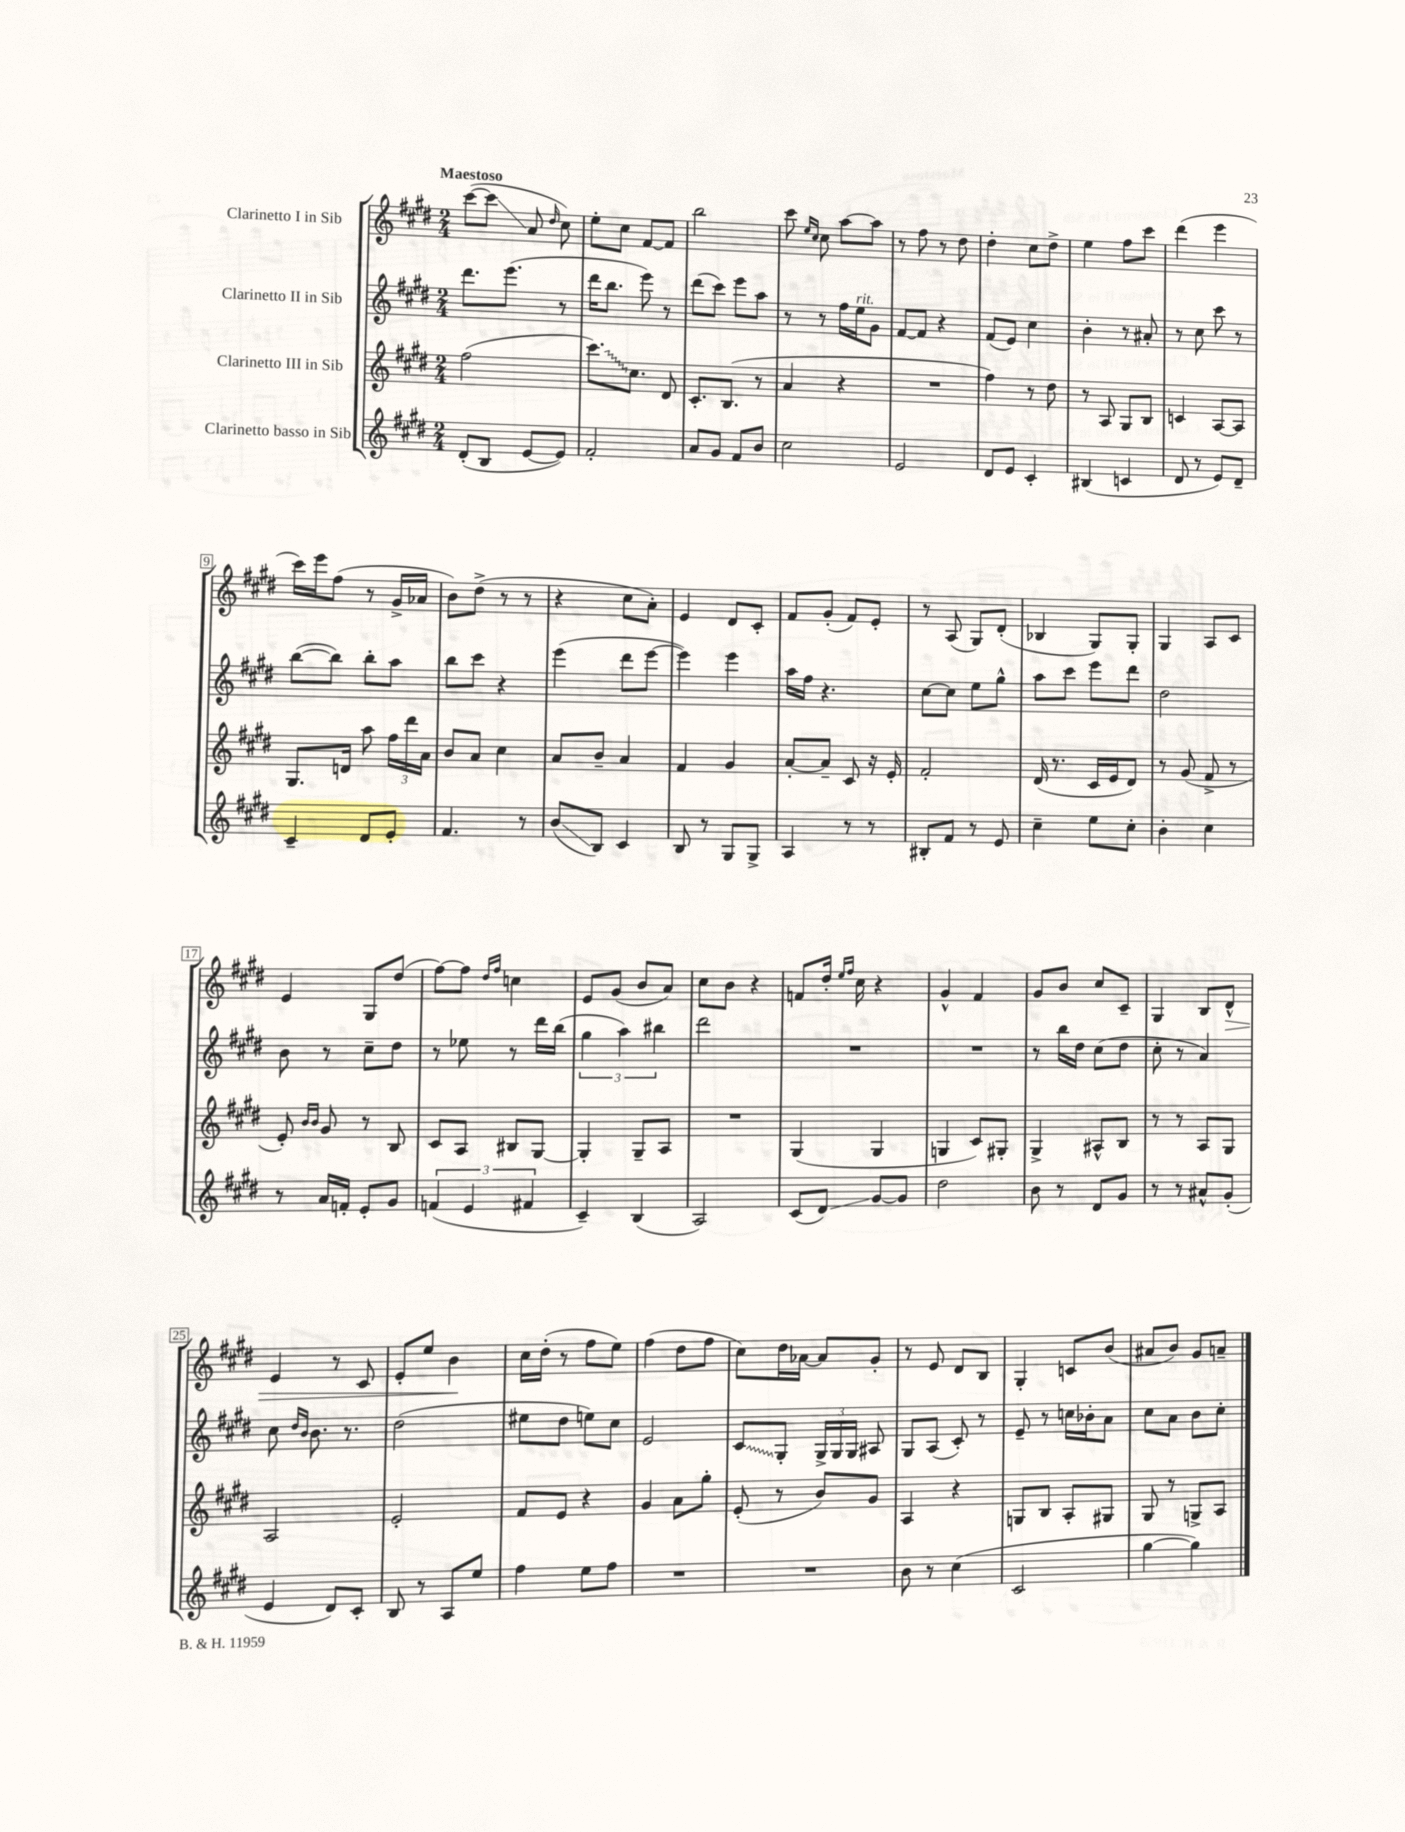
<<
\new StaffGroup <<
\new Staff = "s0" \with { instrumentName = "Clarinetto I in Sib" } {
    \clef treble \key e \major \numericTimeSignature \time 2/4 \tempo "Maestoso"
    \autoBeamOff cis'''8[~( cis'''8]\glissando a'8 \grace { dis''16 } cis''8) |
    e''8[-. cis''8] fis'8[~ fis'8] |
    b''2 |
    cis'''8 \grace { e''16[ cis''16] } cis''8 a''8[~ a''8] |
    r8 fis''8 r8 dis''8 |
    dis''4-. cis''8[ dis''8]-> |
    e''4 fis''8[ cis'''8] |
    dis'''4( e'''4 |
    cis'''16[) e'''16 fis''8]( r8 gis'16[-> aes'16] |
    b'8[) dis''8]->( r8 r8 |
    r4 cis''8[ a'8]-.) |
    e'4 dis'8[ cis'8]-. |
    fis'8[ gis'8]-.( fis'8[) e'8]-. |
    r8 a8( gis8[) dis'8]-.( |
    bes4 gis8[) gis8]-. |
    gis4 a8[ cis'8] |
    e'4 gis8[ dis''8]( |
    fis''8[~) fis''8] \grace { dis''16[ fis''16] } c''4 |
    e'8[ gis'8]( b'8[ a'8]) |
    cis''8[ b'8] r4 |
    f'8[ dis''16]-. \grace { e''16[ fis''16] } cis''16 r4 |
    gis'4-^ fis'4 |
    gis'8[ b'8] cis''8[ cis'8]-- |
    gis4 b8[ dis'8]-^\> |
    e'4 r8 cis'8 |
    e'8[-. e''8] b'4\! |
    cis''16[ dis''16]-.( r8 fis''8[ e''8]) |
    fis''4( dis''8[ fis''8] |
    cis''8[) dis''16 aes'16]~ aes'8[ gis'8]-. |
    r8 e'8 dis'8[ b8] |
    gis4-. c'8[ b'8]( |
    ais'8[ b'8]) gis'8[ a'8]-- \bar "|." |
}
\new Staff = "s1" \with { instrumentName = "Clarinetto II in Sib" } {
    \clef treble \key e \major \numericTimeSignature \time 2/4
    \autoBeamOff dis'''8.[ e'''8.]( r8 |
    dis'''16[ b''8.] e'''8) r8 |
    dis'''8[( cis'''8]) e'''8[ a''8] |
    r8 r8 fis''16[ e''16^\markup { \italic "rit." } gis'8] |
    fis'8[~ fis'8] r4 |
    fis'8[( e'8]) cis''4 |
    b'4-. r8 ais'8-. |
    r8 cis''8 cis'''8 r8 |
    b''8[~( b''8]) b''8[-. a''8] |
    b''8[ cis'''8] r4 |
    e'''4( dis'''8[ e'''8]~ |
    e'''4) e'''4 |
    a''16[ fis''16] r4. |
    cis''8[~ cis''8] e''8[ gis''8]-^ |
    a''8[ cis'''8] e'''8[ dis'''8] |
    dis''2 |
    b'8 r8 cis''8[-- dis''8] |
    r8 ees''8 r8 dis'''16[ b''16]( |
    \tuplet 3/2 { gis''4 a''4) bis''4 } |
    dis'''2 |
    R2 |
    R2 |
    r8 b''16[ dis''16] cis''8[( dis''8] |
    cis''8-. r8 a'4) |
    cis''8 \grace { dis''16[ b'16] } b'8. r8. |
    dis''2( |
    eis''8[ dis''8] e''8[) cis''8] |
    e'2 |
    \once \override Glissando.style = #'zigzag cis'8[\glissando gis8]-. \tuplet 3/2 { gis16[-> gis16 gis16] } ais8 |
    gis8[ a8]( cis'8-.) r8 |
    e'8-- r8 c''16[ bes'16-. a'8] |
    cis''8[ a'8] b'8[ cis''8]-. \bar "|." |
}
\new Staff = "s2" \with { instrumentName = "Clarinetto III in Sib" } {
    \clef treble \key e \major \numericTimeSignature \time 2/4
    \autoBeamOff fis''2( |
    \once \override Glissando.style = #'zigzag cis'''8.[\glissando) cis''8.] dis'8 |
    cis'8.[-. b8.]( r8 |
    a'4 r4 |
    R2 |
    fis''4) r8 dis''8 |
    r8 a8 gis8[ b8] |
    c'4 a8[~ a8] |
    gis8.[ d'16] a''8 \tuplet 3/2 { fis''16[ dis'''16 a'16] } |
    b'8[ a'8] cis''4 |
    a'8[ b'8]-- a'4 |
    fis'4 gis'4 |
    a'8[~-. a'8]-- cis'8 r16 e'16-. |
    fis'2-. |
    dis'16( r8. cis'16[ e'16 dis'8]) |
    r8 gis'8( fis'8-> r8 |
    e'8-.) \grace { b'16[ b'16] } gis'8 r8 b8 |
    cis'8[ a8] bis8[ gis8]~ |
    gis4-. gis8[-- a8] |
    R2 |
    gis4( gis4 |
    g4 cis'8[) gis8]-. |
    gis4-> ais8[-^ b8] |
    r8 r8 a8[ gis8] |
    a2 |
    e'2-. |
    fis'8[ e'8] r4 |
    gis'4 a'8[ gis''8]-. |
    e'8-.( r8 b'8[) gis'8] |
    a4 r4 |
    g8[ b8] a8[-. gis8] |
    gis8 r8 g8[-> a8] \bar "|." |
}
\new Staff = "s3" \with { instrumentName = "Clarinetto basso in Sib" } {
    \clef treble \key e \major \numericTimeSignature \time 2/4
    \autoBeamOff dis'8[-.( b8] e'8[~ e'8]) |
    fis'2-. |
    a'8[ gis'8] fis'8[ b'8] |
    cis''2 |
    e'2 |
    dis'8[ e'8] cis'4-. |
    bis4( c'4 |
    dis'8 r8 e'8[) dis'8]-- |
    cis'4-- dis'8[ e'8]-. |
    fis'4. r8 |
    b'8[\glissando( b8]) cis'4 |
    b8 r8 gis8[ gis8]-> |
    a4 r8 r8 |
    bis8[-. fis'8] r8 e'8 |
    cis''4-- e''8[ cis''8]-. |
    b'4-. cis''4 |
    r8 a'16[ f'16]-. e'8[-. gis'8] |
    \tuplet 3/2 { f'4( e'4 fis'4 } |
    cis'4--) b4( |
    a2) |
    cis'8[( dis'8]\glissando) gis'8[~ gis'8] |
    dis''2 |
    b'8 r8 dis'8[ gis'8] |
    r8 r8 ais'8[-^ gis'8]-.( |
    e'4 dis'8[) cis'8]-. |
    b8 r8 a8[ e''8] |
    fis''4 e''8[ fis''8] |
    R2 |
    R2 |
    b'8 r8 cis''4( |
    cis'2 |
    gis''4~ gis''4) \bar "|." |
}
>>
>>
\layout { \context { \Score \override BarNumber.stencil = #(make-stencil-boxer 0.1 0.3 ly:text-interface::print) } }
